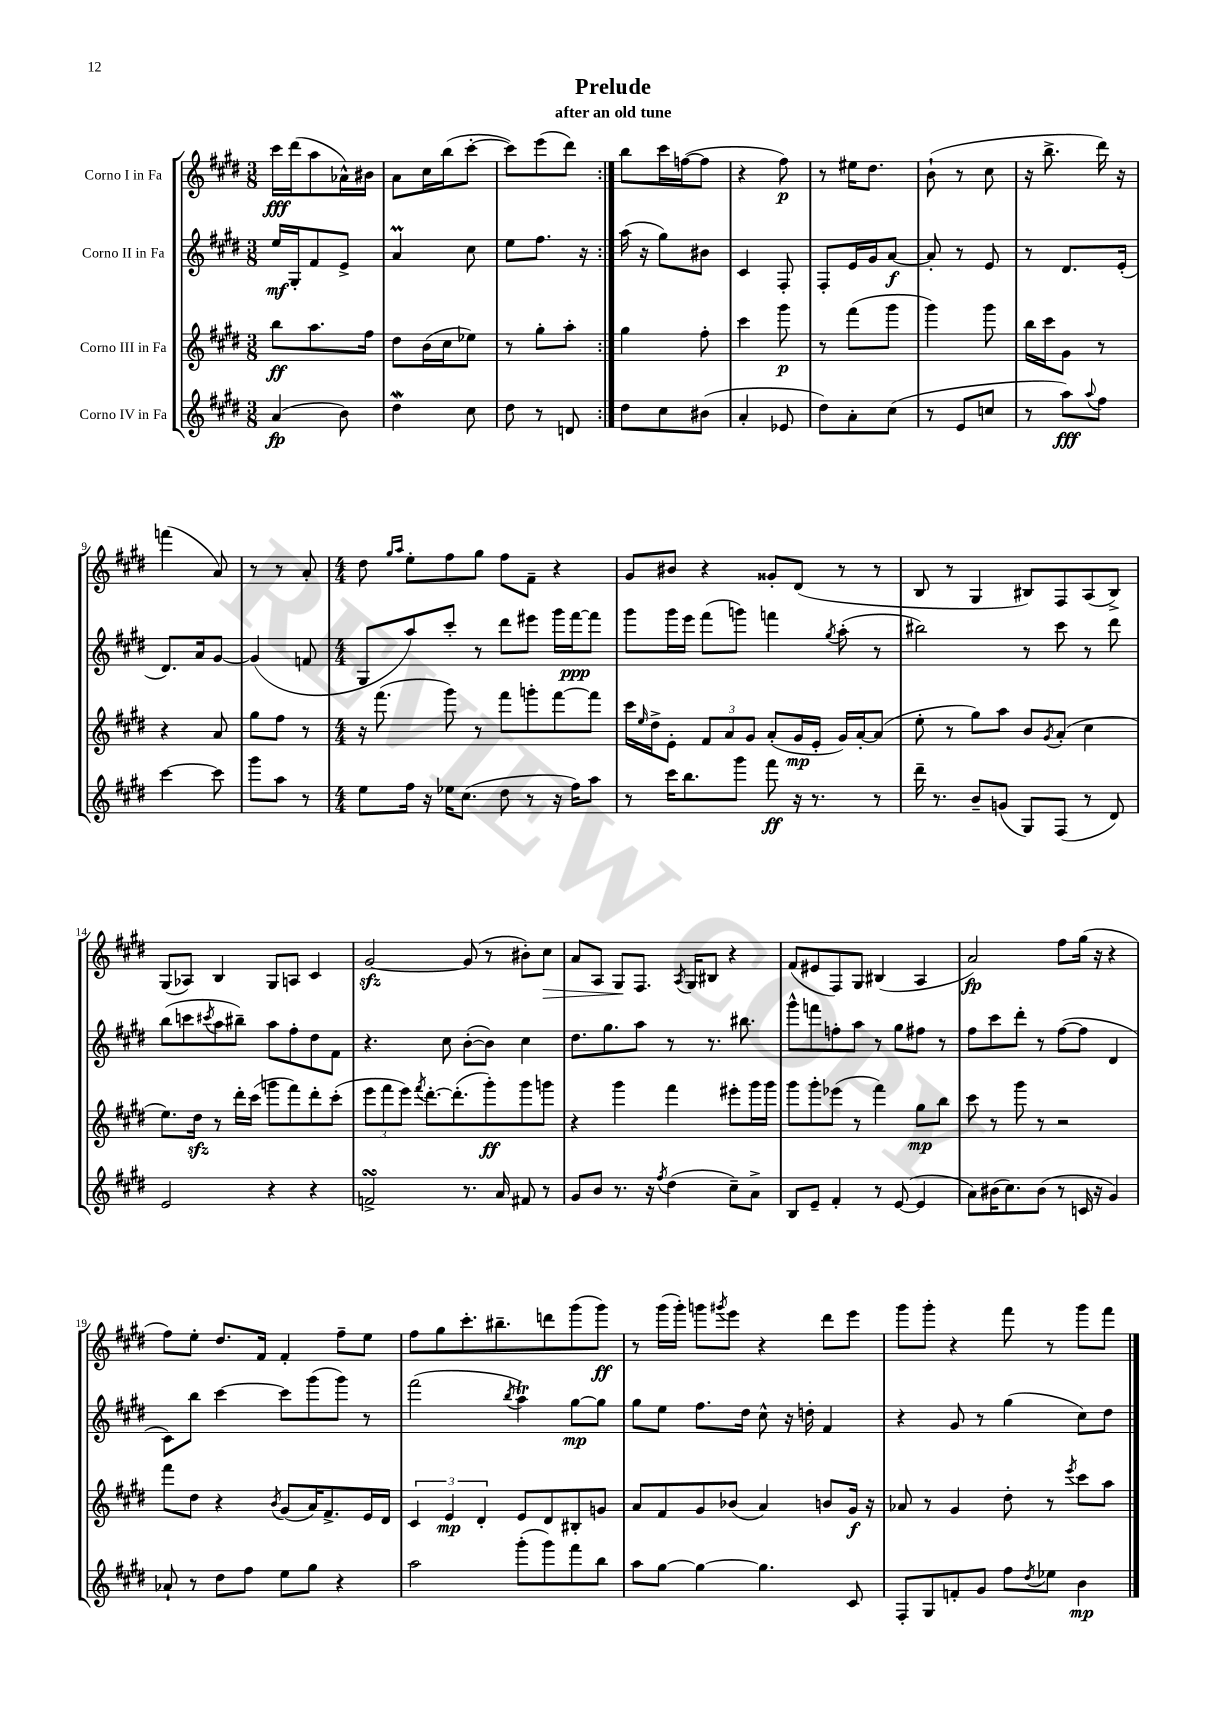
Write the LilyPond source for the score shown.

\header { title = "Prelude" subtitle = "after an old tune" }
<<
\new StaffGroup <<
\new Staff = "s0" \with { instrumentName = "Corno I in Fa" } {
    \clef treble \key e \major \numericTimeSignature \time 3/8
    \repeat volta 2 { cis'''16\fff dis'''16( a''8 aes'16-^) bis'16 |
    a'8 cis''16 b''16( cis'''8~-. |
    cis'''8) e'''8( dis'''8) | }
    b''8 cis'''16 f''16~( f''8 |
    r4 fis''8\p) |
    r8 eis''16 dis''8. |
    b'8-!( r8 cis''8 |
    r16 b''8.-> dis'''16) r16 |
    f'''4( a'8) |
    r8 r8 a'8-. |
    \numericTimeSignature \time 4/4 dis''8 \grace { gis''16 a''16 } e''8-. fis''8 gis''8 fis''8 fis'8-- r4 |
    gis'8 bis'8 r4 gisis'8-. dis'8( r8 r8 |
    b8 r8 gis4 bis8) fis8 a8( bis8->) |
    gis8( aes8) b4 gis8 a8 cis'4 |
    gis'2~\sfz gis'8( r8 bis'8-.) cis''8\> |
    a'8 a8 gis8\! fis8. \acciaccatura { a8 } gis16 bis8 r4 |
    fis'8( eis'8 fis8) gis8 bis4( a4 |
    a'2\fp) fis''8 gis''16( r16 r4 |
    fis''8) e''8-. dis''8. fis'16 fis'4-. fis''8-- e''8 |
    fis''8 gis''8 cis'''8.-. bis''8.-- d'''8 gis'''8( gis'''8\ff) |
    r8 gis'''16( gis'''16-.) g'''8 \acciaccatura { gis'''8 } e'''8 r4 dis'''8 e'''8 |
    gis'''8 gis'''8-. r4 fis'''8 r8 gis'''8 fis'''8 \bar "|." |
}
\new Staff = "s1" \with { instrumentName = "Corno II in Fa" } {
    \clef treble \key e \major \numericTimeSignature \time 3/8
    \repeat volta 2 { e''16\mf gis16-. fis'8 e'8-> |
    a'4\prall cis''8 |
    e''8 fis''8. r16 | }
    a''16( r16 gis''8) bis'8 |
    cis'4 fis8-. |
    fis8-. e'16 gis'16 a'8~\f |
    a'8-. r8 e'8 |
    r8 dis'8. e'16-.( |
    dis'8.) a'16 gis'8~ |
    gis'4( f'8 |
    \numericTimeSignature \time 4/4 gis8 a''8) cis'''8-. r8 dis'''8 eis'''8 gis'''16 fis'''16~\ppp fis'''8 |
    gis'''8 gis'''16 e'''16 fis'''8( g'''8) f'''4 \acciaccatura { gis''8 } a''8-.( r8 |
    bis''2) r8 cis'''8 r8 dis'''8 |
    b''8( c'''8 \acciaccatura { cis'''8 } a''8 bis''8--) a''8 fis''8-. dis''8 fis'8 |
    r4. cis''8 b'8~-.( b'8) cis''4 |
    dis''8. gis''8. a''8 r8 r8. bis''8. |
    gis'''8-^ f'''8 f''8-. a''8 r8 gis''8 fis''8 r8 |
    fis''8 cis'''8 dis'''8-. r8 fis''8~( fis''8 dis'4 |
    cis'8) b''8 cis'''4~ cis'''8 gis'''8( gis'''8) r8 |
    fis'''2( \acciaccatura { b''8 } a''4\trill) gis''8~\mp gis''8 |
    gis''8 e''8 fis''8. dis''16 cis''8-^ r16 d''16-. fis'4 |
    r4 gis'8 r8 gis''4( cis''8) dis''8 \bar "|." |
}
\new Staff = "s2" \with { instrumentName = "Corno III in Fa" } {
    \clef treble \key e \major \numericTimeSignature \time 3/8
    \repeat volta 2 { b''8\ff a''8. fis''16 |
    dis''8 b'16( cis''16 ees''8) |
    r8 gis''8-. a''8-. | }
    gis''4 fis''8-. |
    cis'''4 gis'''8\p |
    r8 fis'''8( gis'''8 |
    gis'''4) gis'''8 |
    b''16 cis'''16 gis'8 r8 |
    r4 a'8 |
    gis''8 fis''8 r8 |
    \numericTimeSignature \time 4/4 r16 fis'''8.( gis'''8) r8 fis'''8 g'''8-. fis'''8~ fis'''8 |
    cis'''16 \grace { e''16 } dis''16-> e'8-. \tuplet 3/2 { fis'8 a'8 gis'8 } a'8-.( gis'16\mp e'16-. gis'16) a'16~-. a'8( |
    e''8-. r8 gis''8) a''8 b'8 \acciaccatura { gis'8 } a'8-.( cis''4 |
    e''8.) dis''16\sfz r8 dis'''16-. cis'''16( g'''8 fis'''8) dis'''8-. cis'''8-.( |
    \tuplet 3/2 { e'''8 fis'''8 e'''8) } \acciaccatura { fis'''8 } dis'''8.~-. dis'''8.-.( gis'''8-.\ff) gis'''8 g'''8 |
    r4 gis'''4 fis'''4 eis'''8-. gis'''16 gis'''16 |
    gis'''8 gis'''8-. ees'''8( r8 fis'''4) gis''8\mp b''8 |
    cis'''8 r8 gis'''8 r8 r2 |
    fis'''8 dis''8 r4 \acciaccatura { b'8 } gis'8( a'16) fis'8.-> e'16 dis'16 |
    \tuplet 3/2 { cis'4 e'4\mp dis'4-. } e'8 dis'8 bis8-. g'8 |
    a'8 fis'8 gis'8 bes'8( a'4) b'8 gis'16\f r16 |
    aes'8 r8 gis'4 dis''8-. r8 \acciaccatura { e'''8 } cis'''8 a''8 \bar "|." |
}
\new Staff = "s3" \with { instrumentName = "Corno IV in Fa" } {
    \clef treble \key e \major \numericTimeSignature \time 3/8
    \repeat volta 2 { a'4\fp( b'8) |
    dis''4\mordent cis''8 |
    dis''8 r8 d'8 | }
    dis''8 cis''8 bis'8( |
    a'4-. ees'8 |
    dis''8) a'8-. cis''8( |
    r8 e'8 c''8 |
    r8 a''8\fff) \appoggiatura { a''8 } fis''8 |
    cis'''4~ cis'''8 |
    gis'''8 a''8 r8 |
    \numericTimeSignature \time 4/4 e''8 fis''16 r16 ees''16 cis''8.( dis''8 r8 r16 fis''16) a''8 |
    r8 cis'''16 b''8. gis'''8 fis'''8\ff r16 r8. r8 |
    dis'''16-- r8. b'8-- g'8( gis8) fis8( r8 dis'8) |
    e'2 r4 r4 |
    f'2->\turn r8. a'16 fis'8 r8 |
    gis'8 b'8 r8. r16 \acciaccatura { fis''8 } dis''4( cis''8--) a'8-> |
    b8 e'8-- fis'4-. r8 e'8~( e'4 |
    a'8) bis'16( cis''8.) bis'8( r8 c'16 r16 gis'4) |
    aes'8-! r8 dis''8 fis''8 e''8 gis''8 r4 |
    a''2 gis'''8-.( gis'''8) fis'''8 b''8 |
    a''8 gis''8~ gis''4~ gis''4. cis'8 |
    fis8-. gis8 f'8-. gis'8 fis''8 \acciaccatura { dis''8 } ees''8 b'4\mp \bar "|." |
}
>>
>>
